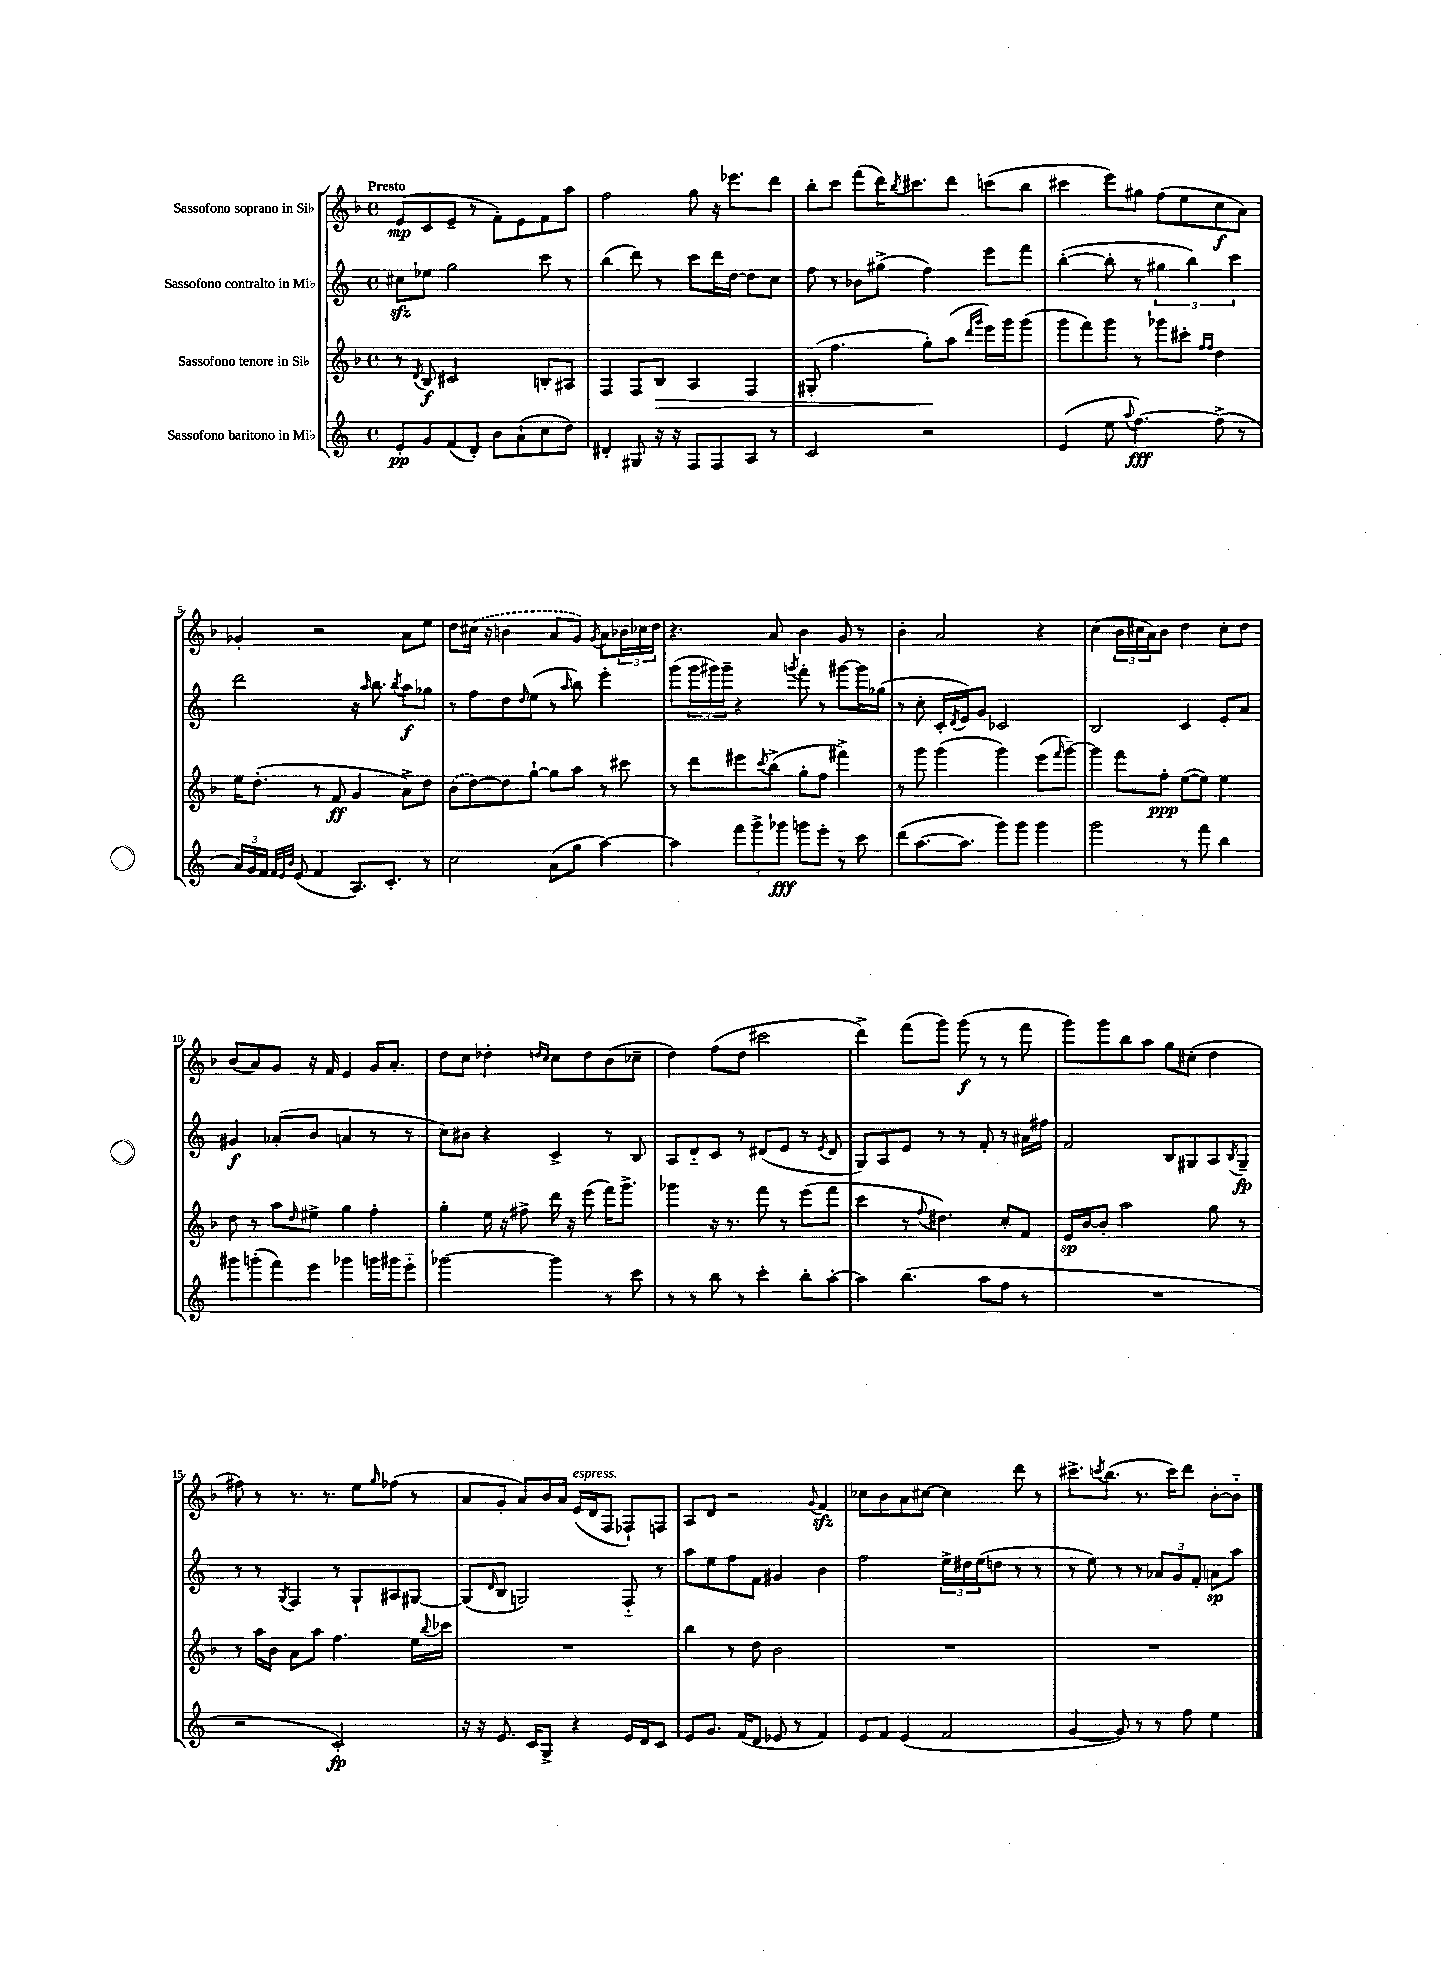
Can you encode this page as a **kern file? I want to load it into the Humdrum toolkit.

**kern	**kern	**kern	**kern
*staff4	*staff3	*staff2	*staff1
*clefG2	*clefG2	*clefG2	*clefG2
*k[]	*k[b-]	*k[]	*k[b-]
*M4/4	*M4/4	*M4/4	*M4/4
*met(c)	*met(c)	*met(c)	*met(c)
8e'	8r	8cc#	(8e
.	8qd	.	.
8g	8B-	8ee-	8c
(8f	2c#	2gg	8e~
8d')	.	.	8r
8b	.	.	8f')
(8a`	.	.	8e
8cc	8B'	8ccc	8f
8dd)	8A#	8r	8aa
=	=	=	=
4d#'	4F	(4bb	2ff
8G#	8F	8ddd)	.
16r	8B-	8r	.
16r	.	.	.
8F	4A	8ccc	8gg
8F	.	16ddd	16r
.	.	[16dd	8.eee-
8A	4F	8dd]	.
8r	.	8cc	8ddd
=	=	=	=
2c	(8G#'	8ff	8bb-'
.	4.ff	8r	8ccc
.	.	8b-	(8fff
.	.	(8gg#^	16ddd)
.	.	.	8qbb-
.	.	.	8.ccc#
2r	8gg')	4ff)	.
.	(8aa	.	8ddd
.	16qqddd	.	.
.	16qqggg	.	.
.	16eee)	8eee	(8ccc
.	16ggg	.	.
.	(8ggg	8fff	8bb-
=	=	=	=
(4e	8ggg	([4bb'	4ccc#
.	8fff)	.	.
8ee	8ggg	8bb']	8eee)
8qqaa	.	.	.
[4.ff)	8r	8r	8gg#
.	8ggg-	6gg#	(8ff
.	8ccc#'	.	8ee
.	.	6bb)	.
.	16qqff	.	.
.	16qqff	.	.
(8ff^]	4dd	.	8cc
.	.	6ccc	.
8r	.	.	8a)
=	=	=	=
24a)	16ee	2ddd	4g-'
24g	.	.	.
.	(8.dd'	.	.
24f	.	.	.
32qqf	.	.	.
32qqe	.	.	.
32qqb	.	.	.
(8e	.	.	.
4f	8r	.	2r
.	8f	.	.
8.A)	4g	16r	.
.	.	16qqaa	.
.	.	8.bb	.
8.c'	.	.	.
.	.	8qbb	.
.	8a^)	8aa	8a
8r	8dd	8gg-	8ee
=	=	=	=
2cc	(8b-	8r	8dd
.	[8dd)	8ff	(16cc#
.	.	.	16r
.	8dd]	8dd	4b
.	.	16qqdd	.
.	[8gg`	(8ee	.
(8a	8gg]	8r	8a
.	.	16qqaa	.
8gg	8aa	8bb)	8g)
.	.	.	8qg
[4aa)	8r	4eee'	8a
.	8ccc#	.	24b-
.	.	.	24cc-
.	.	.	24dd
=	=	=	=
4aa]	8r	(8ggg	4.r
.	8ddd	24ggg	.
.	.	24ggg#)	.
.	.	24ggg#~	.
12fff	8eee#	4r	.
12ggg^	.	.	.
.	8qccc	.	.
.	(8bb-^	.	8a
12ggg-	.	.	.
.	.	8qggg	.
8ggg	8gg'	8fff'	4b-
8eee'	8ff	8r	.
8r	4fff#^)	[8ggg#	8g
8ccc	.	16ggg#]	8r
.	.	(16gg-	.
=	=	=	=
(8ddd	8r	8r	4b-'
[8.aa	8ggg	8cc'	.
.	(4ggg	16c'	2a
.	.	8qd	.
8.aa]	.	16e)	.
.	.	8g	.
8ggg)	4ggg)	2c-	.
8ggg	.	.	.
4ggg	(8eee	.	4r
.	16qqfff	.	.
.	[8ggg~)	.	.
=	=	=	=
2ggg	4ggg]	2B	(4cc
.	8fff	.	24b-
.	.	.	24cc#
.	.	.	24a)
.	8ff'	.	8b-
8r	([8ee	4c	4dd
8fff	8ee])	.	.
4bb	4ee	8e'	8cc#'
.	.	8a	8dd
=	=	=	=
8ggg#	8dd	4g#	(8b-
(8ggg'	8r	.	8a)
8fff)	8aa	(8a-'	8g
.	16qqdd	.	.
8eee	8ee#^	8b	16r
.	.	.	16f
4ggg-	4gg	4a	4e
16ggg	4ff'	8r	16g
16ggg#	.	.	8.a'
8eee'~	.	8r	.
=	=	=	=
[2ggg-	4gg'	8cc)	8dd
.	.	8b#	8cc
.	16ee	4r	4dd-'
.	16r	.	.
.	8ff#^	.	.
.	.	.	16qqdd
.	.	.	16qqcc
4ggg-]	16ddd	4c^	8cc
.	16r	.	.
.	(8eee	.	8dd
8r	16fff)	8r	(8b-
.	8.ggg^	.	.
8ccc	.	8B	8cc-~
=	=	=	=
8r	4ggg-	8A	4dd)
8r	.	8d'~	.
8bb	16r	8c	(8ff
.	8.r	.	.
8r	.	8r	8dd
4ccc'	8fff	(8d#	2ccc#
.	8r	8e	.
8bb'	(8eee	8r	.
.	.	8qe	.
[8aa'	8fff	8d#	.
=	=	=	=
4aa]	4ccc	8G)	4ddd^)
.	.	8A	.
(4.bb	8r	8e	(8fff
.	8qqff	.	.
.	4.dd#)	8r	8ggg)
.	.	8r	(8ggg
8aa	.	8f'	8r
8ff	8cc'	8r	8r
8r	8f	16a#	8fff
.	.	16ff#	.
=	=	=	=
1r	16e	2f	8ggg)
.	[16b-	.	.
.	8b-']	.	8ggg
.	2aa	.	8bb-
.	.	.	8aa
.	.	8B	8gg
.	.	8G#	(8cc#'
.	8gg	8A	4dd
.	.	8qB	.
.	8r	8G#~	.
=	=	=	=
2r	8r	8r	8ff#)
.	16aa	8r	8r
.	16b-	.	.
.	.	8qG	.
.	8a	4F	8.r
.	8aa	.	.
.	.	.	8.r
2c')	4.ff	8r	.
.	.	8G`	8ee
.	.	.	16qqgg
.	.	8A#	(8ff-
.	16ee	[8G#	8r
.	8qqbb-	.	.
.	16ccc-	.	.
=	=	=	=
16r	1r	(8G#]	8a
16r	.	.	.
.	.	16qqd	.
8.e	.	8B	8g'
.	.	2G)	8a)
16c	.	.	.
8G^	.	.	16b-
.	.	.	16a
4r	.	.	(16e
.	.	.	16d
.	.	.	8F
16e	.	8F'~	8F-`)
16d	.	.	.
8c	.	8r	8F
=	=	=	=
8e	4bb-	8aa	8A
8.g	.	8ee	8d
.	8r	8ff	2r
(16f	.	.	.
8d	8dd	8f	.
8e-	2b-	4g#	.
8r	.	.	.
.	.	.	8qqg
4f)	.	4b	4f
=	=	=	=
8e	1r	2ff	8cc-
8f	.	.	8b-
(4e	.	.	8a
.	.	.	[8cc#
2f	.	24ee^	4cc#]
.	.	24dd#	.
.	.	(24ee	.
.	.	8dd	.
.	.	8r	8ddd
.	.	8r	8r
=	=	=	=
[4g	1r	8r	8.ccc#^
.	.	8ee)	.
.	.	.	8qccc
.	.	.	(8.bb-
8g])	.	8r	.
8r	.	8r	8.r
8r	.	12a-	.
.	.	.	16ccc)
.	.	12g	.
8ff	.	.	8ddd
.	.	12f'	.
4ee	.	8a	[8b-'
.	.	8aa	8b-'~]
==	==	==	==
*-	*-	*-	*-
